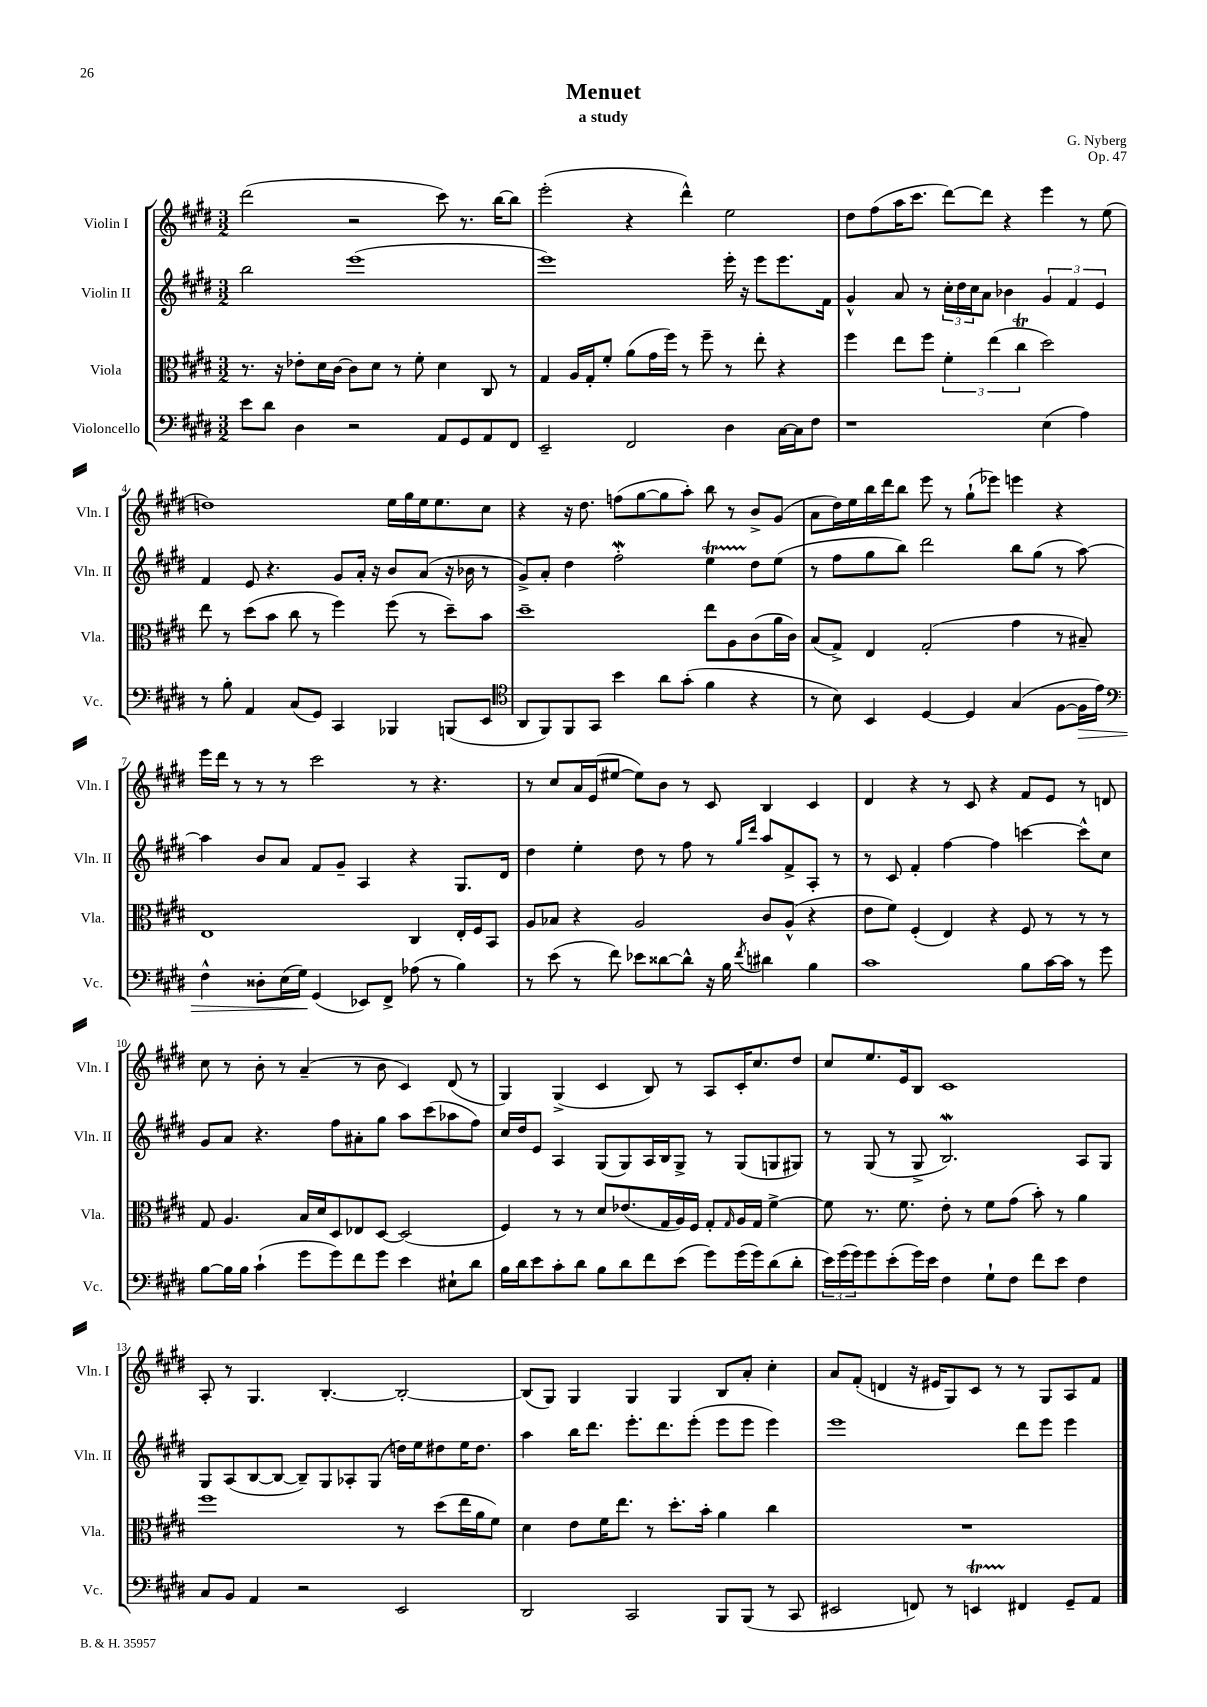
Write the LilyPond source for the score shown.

\header { title = "Menuet" composer = "G. Nyberg" subtitle = "a study" opus = "Op. 47" }
<<
\new StaffGroup <<
\new Staff = "s0" \with { instrumentName = "Violin I" shortInstrumentName = "Vln. I" } {
    \clef treble \key e \major \numericTimeSignature \time 3/2
    dis'''2( r2 cis'''8) r8. b''16~ b''8 |
    e'''2-.( r4 dis'''4-^) e''2 |
    dis''8 fis''8( a''16 cis'''8. dis'''8~) dis'''8 r4 e'''4 r8 e''8( |
    d''1) e''16 gis''16 e''16 e''8. cis''8 |
    r4 r16 dis''8. f''8( gis''8~ gis''8 a''8-.) b''8 r8 b'8-> gis'8( |
    a'8 dis''16) e''16 b''16 dis'''16 b''8 e'''8 r8 gis''8-!( ees'''8) e'''4 r4 |
    e'''16 dis'''16 r8 r8 r8 cis'''2 r8 r4. |
    r8 cis''8 a'16 e'16( eis''8~ eis''8) b'8 r8 cis'8 b4 cis'4 |
    dis'4 r4 r8 cis'8 r4 fis'8 e'8 r8 d'8 |
    cis''8 r8 b'8-. r8 a'4--( r8 b'8 cis'4) dis'8( r8 |
    gis4) gis4->( cis'4 b8) r8 a8 cis'16-. cis''8. dis''8 |
    cis''8 e''8. e'16 b8 cis'1 |
    a8-. r8 gis4. b4.~-. b2~-. |
    b8( gis8) gis4 gis4 gis4 b8 a'8-. cis''4-. |
    a'8 fis'8-.( d'4 r16 eis'16 gis8) cis'8 r8 r8 gis8 a8 fis'8 \bar "|." |
}
\new Staff = "s1" \with { instrumentName = "Violin II" shortInstrumentName = "Vln. II" } {
    \clef treble \key e \major \numericTimeSignature \time 3/2
    b''2 e'''1( |
    e'''1) e'''16-. r16 e'''8 e'''8. fis'16 |
    gis'4-^ a'8 r8 \tuplet 3/2 { cis''16-. dis''16 cis''16 } a'8 bes'4 \tuplet 3/2 { gis'4 fis'4 e'4 } |
    fis'4 e'8 r4. gis'8 a'16-. r16 b'8 a'8( r16 bes'16 r8 |
    gis'8->) a'8-. dis''4 fis''2-.\mordent e''4\startTrillSpan dis''8\stopTrillSpan e''8( |
    r8 fis''8 gis''8 b''8) dis'''2 b''8 gis''8( r8 a''8~) |
    a''4 b'8 a'8 fis'8 gis'8-- a4 r4 gis8. dis'16 |
    dis''4 e''4-. dis''8 r8 fis''8 r8 \grace { gis''16 dis'''16 } a''8 fis'8-> a8-. r8 |
    r8 cis'8 fis'4-. fis''4~ fis''4 c'''4~ c'''8-^ cis''8 |
    gis'8 a'8 r4. fis''8 ais'8-. gis''8 a''8 cis'''8( aes''8 fis''8) |
    cis''16 dis''16 e'8 a4 gis8( gis8) a16 b16 gis8-> r8 gis8( g8 gis8) |
    r8 gis8( r8 gis8-> b2.\mordent) a8 gis8 |
    gis8 a8( b8~ b8~ b8--) gis8 aes8-. gis8( d''16) e''16 dis''8 e''16 dis''8. |
    a''4 b''16 dis'''8. e'''8.-. dis'''8. e'''8-.( e'''8 e'''8 e'''4) |
    e'''1 dis'''8 e'''8 e'''4 \bar "|." |
}
\new Staff = "s2" \with { instrumentName = "Viola" shortInstrumentName = "Vla." } {
    \clef alto \key e \major \numericTimeSignature \time 3/2
    r8. r16 ees'8-. dis'16 cis'16~ cis'8 dis'8 r8 fis'8-. dis'4 cis8 r8 |
    gis4 a16 gis16-. fis'8-. a'8( gis'16 fis''16) r8 fis''8-- r8 e''8-. r4 |
    fis''4 e''8 fis''8 \tuplet 3/2 { fis'4-. e''4( cis''4\trill } dis''2) |
    e''8 r8 dis''8( b'8 cis''8 r8 fis''4) fis''8( r8 dis''8--) b'8 |
    dis''1-- e''8 a8 cis'8( a'16 cis'16) |
    b8( gis8->) e4 gis2-.( gis'4 r8 bis8--) |
    e1 cis4 e16-. fis16 b,8 |
    a8 bes8 r4 a2 cis'8 a8-^( r4 |
    e'8 fis'8) fis4-.( e4) r4 fis8 r8 r8 r8 |
    gis8 a4. b16 dis'16 dis8 ees8 dis8~ dis2( |
    fis4) r8 r8 dis'8 ees'8.( gis16 a16) fis16 gis8-. \grace { gis16 } a16 gis16 fis'4~-> |
    fis'8 r8. fis'8. e'8-. r8 fis'8 gis'8( b'8-.) r8 a'4 |
    fis''1 r8 dis''8( e''16 a'16 fis'8) |
    dis'4 e'8 fis'16 e''8. r8 dis''8.-. b'16-. a'4 cis''4 |
    R1. \bar "|." |
}
\new Staff = "s3" \with { instrumentName = "Violoncello" shortInstrumentName = "Vc." } {
    \clef bass \key e \major \numericTimeSignature \time 3/2
    e'8 dis'8 dis4 r2 a,8 gis,8 a,8 fis,8 |
    e,2-- fis,2 dis4 cis16~ cis16 fis8 |
    r1 e4( a4) |
    r8 b8-. a,4 cis8( gis,8) cis,4 bes,,4 b,,8( e,8 |
    \clef tenor a,8 fis,8) fis,8 gis,8 b'4 a'8 gis'8-.( fis'4 r4 |
    r8 b8) b,4 dis4~ dis4 gis4( fis8~ fis16\> e'16) |
    \clef bass fis4-^ disis8-. e16( gis16\!) gis,4( ees,8) fis,8-> aes8( r8 b4) |
    r8 e'8( r8 fis'8) ees'8 disis'8~ disis'8-^ r16 b16 \acciaccatura { fis'8 } dis'4 b4 |
    cis'1 b8 cis'16~ cis'16 r8 gis'8 |
    b8~ b16 b16 cis'4-!( gis'8 gis'8) fis'8 gis'8 e'4 eis8-! dis'8 |
    b16 dis'16 e'8 cis'8-. dis'8 b8 dis'8 fis'8 e'8( gis'8) gis'16( gis'16) dis'8( dis'8-. |
    \tuplet 3/2 { e'16) gis'16( gis'16) } gis'8 e'8-.( gis'16) e'16 fis4 gis8-! fis8 fis'8 e'8 fis4 |
    cis8 b,8 a,4 r2 e,2 |
    dis,2 cis,2 b,,8 b,,8( r8 cis,8 |
    eis,2 f,8) r8 e,4\startTrillSpan fis,4\stopTrillSpan gis,8-- a,8 \bar "|." |
}
>>
>>
